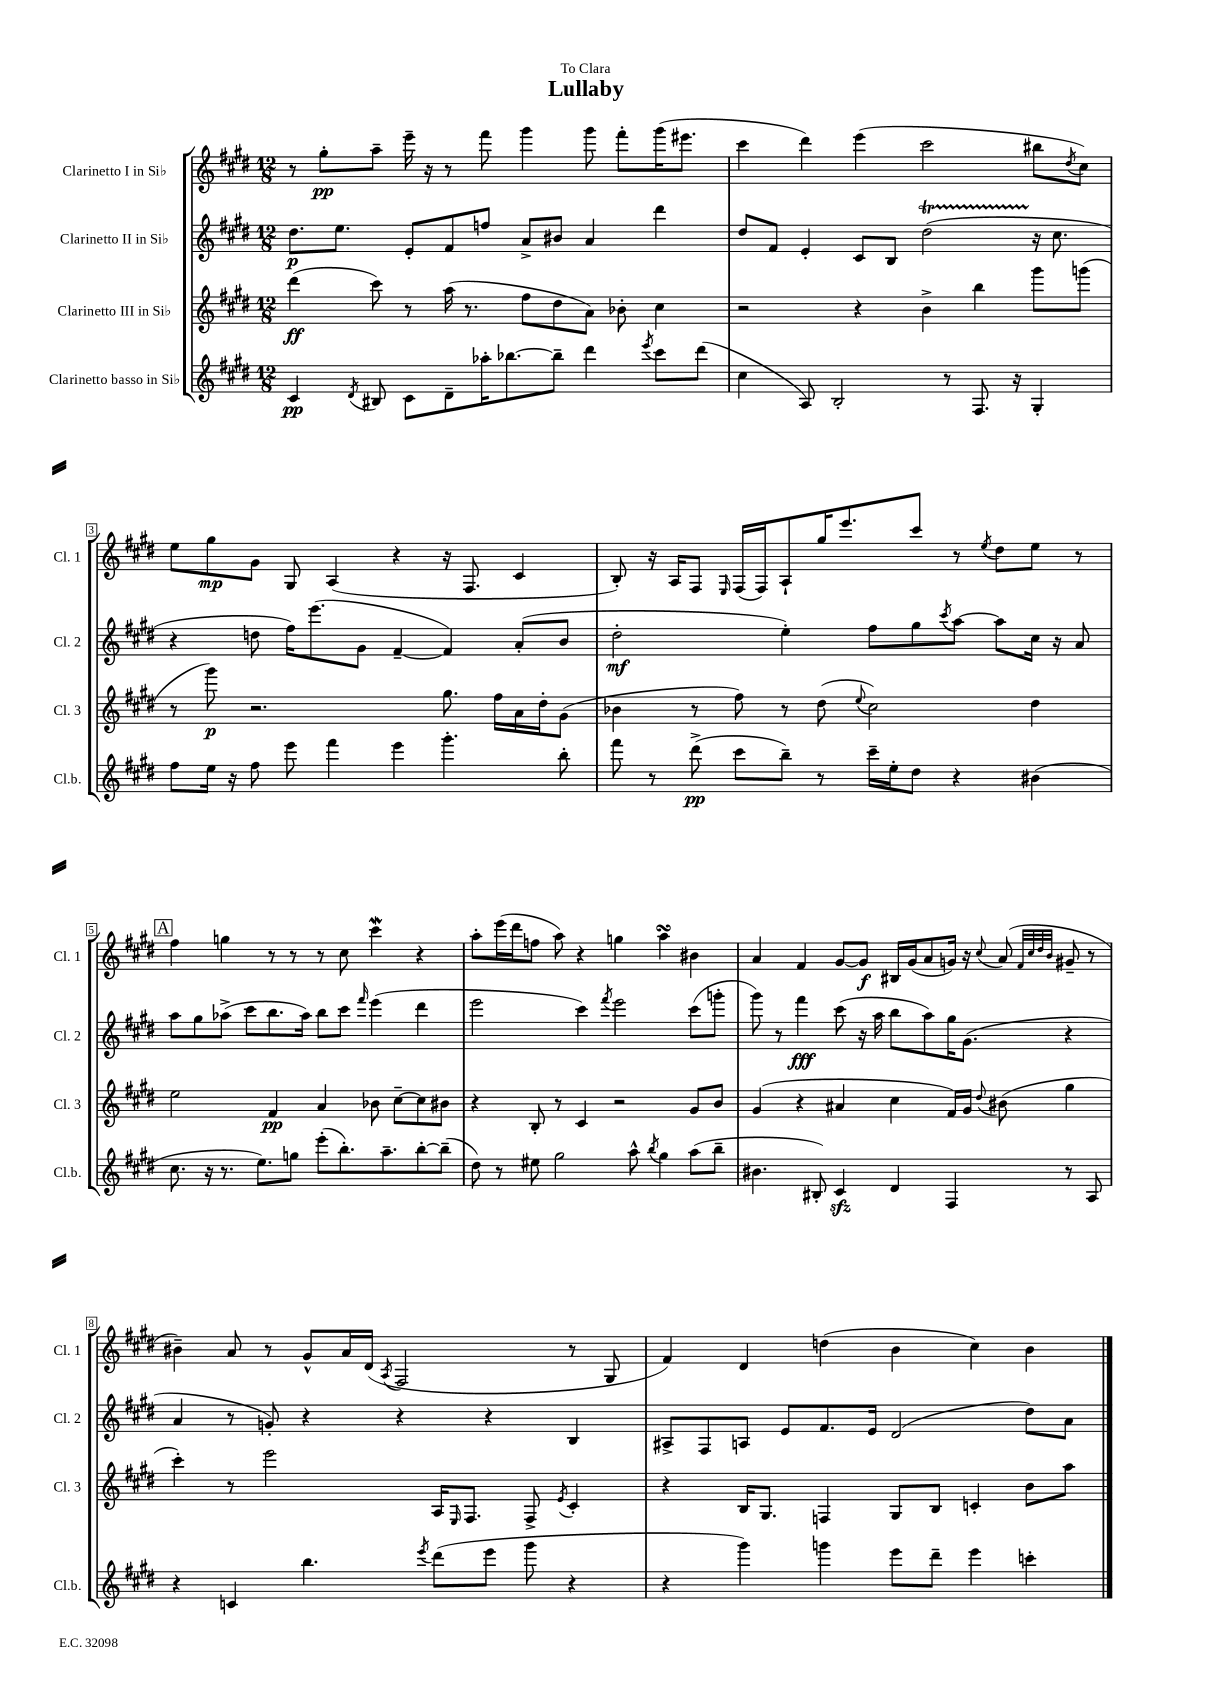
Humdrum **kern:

**kern	**dynam	**kern	**dynam	**kern	**dynam	**kern	**dynam
*part4	*part4	*part3	*part3	*part2	*part2	*part1	*part1
*staff4	*staff4	*staff3	*staff3	*staff2	*staff2	*staff1	*staff1
*I"Clarinetto basso in Si♭	*	*I"Clarinetto III in Si♭	*	*I"Clarinetto II in Si♭	*	*I"Clarinetto I in Si♭	*
*I'Cl.b.	*	*I'Cl. 3	*	*I'Cl. 2	*	*I'Cl. 1	*
*clefG2	*	*clefG2	*	*clefG2	*	*clefG2	*
*k[f#c#g#d#]	*	*k[f#c#g#d#]	*	*k[f#c#g#d#]	*	*k[f#c#g#d#]	*
*M12/8	*	*M12/8	*	*M12/8	*	*M12/8	*
=1	=1	=1	=1	=1	=1	=1	=1
4c#/	pp	(4ddd#\	ff	8.dd#\L	p	8r	.
.	.	.	.	.	.	8gg#'\L	pp
.	.	.	.	8.ee\J	.	.	.
8qd#/	.	.	.	.	.	.	.
8B#X/	.	8ccc#\)	.	.	.	8aa~\J	.
8c#\L	.	8r	.	8e'/L	.	16eee~\	.
.	.	.	.	.	.	16r	.
8d#~\	.	(16aa\	.	8f#/	.	8r	.
.	.	8.r	.	.	.	.	.
16aa-X'\K	.	.	.	8ffn/J	.	8fff#\	.
[8.bb-X\	.	.	.	.	.	.	.
.	.	8ff#\L	.	8a^/L	.	4ggg#\	.
8bb-~\J]	.	8dd#\	.	8b#X/J	.	.	.
4ddd#\	.	8a\J)	.	4a/	.	8ggg#\	.
.	.	8b-X'\	.	.	.	8fff#'\L	.
8qeee/	.	.	.	.	.	.	.
8ccc#\L	.	4cc#\	.	4ddd#\	.	(16ggg#\K	.
.	.	.	.	.	.	8.eee#X\J	.
(8ddd#\J	.	.	.	.	.	.	.
=2	=2	=2	=2	=2	=2	=2	=2
4cc#\	.	2r	.	8dd#/L	.	4ccc#\	.
.	.	.	.	8f#/J	.	.	.
8A/)	.	.	.	4e'/	.	4ddd#\)	.
2B'/	.	.	.	.	.	.	.
.	.	4r	.	8c#/L	.	(4eee\	.
.	.	.	.	8B/J	.	.	.
.	.	4b^\	.	(2dd#t\	.	2ccc#\	.
8r	.	.	.	.	.	.	.
8.F#/	.	4bb\	.	.	.	.	.
16r	.	.	.	.	.	.	.
4G#'/	.	8ggg#\L	.	16r	.	8bb#X\L	.
.	.	.	.	8.cc#\	.	.	.
.	.	.	.	.	.	8qdd#/	.
.	.	(8gggn\J	.	.	.	8cc#\J)	.
!!LO:LB:g=z
=3	=3	=3	=3	=3	=3	=3	=3
8ff#\L	.	8r	.	4r	.	8ee\L	.
16ee\Jk	.	8ggg#\)	p	.	.	8gg#\	mp
16r	.	.	.	.	.	.	.
8ff#\	.	2.r	.	8ddn\	.	8g#\J	.
8eee\	.	.	.	16ff#\KL)	.	8G#/	.
.	.	.	.	(8.eee\	.	.	.
4fff#\	.	.	.	.	.	(4A/	.
.	.	.	.	8g#\J	.	.	.
4eee\	.	.	.	[4f#~/	.	4r	.
4.ggg#'\	.	8.gg#\	.	4f#/])	.	16r	.
.	.	.	.	.	.	8.F#/	.
.	.	16ff#\LL	.	.	.	.	.
.	.	16a\	.	(8a'/L	.	4c#/	.
.	.	16dd#'\J	.	.	.	.	.
8bb'\	.	(8g#\J	.	8b/J	.	.	.
=4	=4	=4	=4	=4	=4	=4	=4
8fff#\	.	4b-X\	.	2dd#'\	mf	8B'/)	.
8r	.	.	.	.	.	16r	.
.	.	.	.	.	.	16A/KL	.
(8ddd#^\	pp	8r	.	.	.	8F#/J	.
.	.	.	.	.	.	16qqE/	.
8ccc#\L	.	8ff#\)	.	.	.	(16F#/LL	.
.	.	.	.	.	.	16F#/J)	.
8bb~\J)	.	8r	.	4ee'\)	.	8A`/	.
8r	.	(8dd#\	.	.	.	16gg#/K	.
.	.	.	.	.	.	8.eee/	.
.	.	8qqee/	.	.	.	.	.
16ccc#~\LL	.	2cc#\)	.	8ff#\L	.	.	.
16ee'\J	.	.	.	.	.	.	.
8dd#\J	.	.	.	8gg#\	.	8ccc#/J	.
.	.	.	.	8qccc#/	.	.	.
4r	.	.	.	[8aa\J	.	8r	.
.	.	.	.	.	.	8qee/	.
.	.	.	.	8aa\L]	.	8dd#\L	.
(4b#X\	.	4dd#\	.	16cc#\Jk	.	8ee\J	.
.	.	.	.	16r	.	.	.
.	.	.	.	8a/	.	8r	.
!!LO:LB:g=z
!!LO:REH:place=s1:t=A
=5	=5	=5	=5	=5	=5	=5	=5
8.cc#\	.	2ee\	.	8aa\L	.	4ff#\	.
.	.	.	.	8gg#\	.	.	.
16r	.	.	.	.	.	.	.
8.r	.	.	.	(8aa-X^\J	.	4ggn\	.
.	.	.	.	8ccc#\L	.	.	.
8.ee\L)	.	.	.	.	.	.	.
.	.	4f#/	pp	8.bb\	.	8r	.
8ggn\J	.	.	.	.	.	8r	.
.	.	.	.	16aa-\Jk)	.	.	.
(8eee'\L	.	4a/	.	8bb\L	.	8r	.
8.bb'\)	.	.	.	8ccc#\J	.	8cc#\	.
.	.	.	.	16qqfff#/	.	.	.
.	.	8b-X\	.	(4eee\	.	4ccc#W\	.
8.aa~\	.	.	.	.	.	.	.
.	.	[8cc#~\L	.	.	.	.	.
[8bb'\	.	8cc#\]	.	4ddd#\	.	4r	.
(8bb~\J]	.	8b#X\J	.	.	.	.	.
=6	=6	=6	=6	=6	=6	=6	=6
8dd#\)	.	4r	.	2eee\	.	8aa'\L	.
8r	.	.	.	.	.	(16eee\L	.
.	.	.	.	.	.	16ddd#\J	.
8ee#X\	.	8B'/	.	.	.	8ffn\J	.
2gg#\	.	8r	.	.	.	8aa\)	.
.	.	4c#/	.	4ccc#\)	.	4r	.
.	.	.	.	8qfff#/	.	.	.
.	.	2r	.	2eee\	.	4ggn\	.
8aa^^\	.	.	.	.	.	.	.
8qbb/	.	.	.	.	.	.	.
4gg#\	.	.	.	.	.	4aasSSs\	.
(8aa\L	.	8g#/L	.	(8ccc#\L	.	4b#X\	.
8bb~\J	.	8b/J	.	8gggn'\J	.	.	.
=7	=7	=7	=7	=7	=7	=7	=7
4.b#X\	.	(4g#/	.	8ggg#\)	.	4a/	.
.	.	.	.	8r	.	.	.
.	.	4r	.	4fff#\	fff	4f#/	.
8B#X'/)	.	.	.	.	.	.	.
4c#zz/	.	4a#X/	.	(8ccc#\	.	[8g#/L	.
.	.	.	.	16r	.	8g#/J]	f
.	.	.	.	16aa\	.	.	.
4d#/	.	4cc#\	.	8bb\L	.	16B#X/LL	.
.	.	.	.	.	.	(16g#/J	.
.	.	.	.	8aa\)	.	8a/	.
4F#/	.	16f#/LL)	.	16gg#\K	.	16gn/Jk)	.
.	.	16g#/JJ	.	(8.g#\J	.	16r	.
.	.	8qqdd#/	.	.	.	8qqcc#/	.
.	.	(8b#X\	.	.	.	(8a/	.
.	.	.	.	.	.	32qqf#/LLL	.
.	.	.	.	.	.	32qqcc#/	.
.	.	.	.	.	.	32qqdd#/	.
.	.	.	.	.	.	32qqb/JJJ	.
8r	.	4gg#\	.	4r	.	8g#X~/	.
8A/	.	.	.	.	.	8r	.
!!LO:LB:g=z
=8	=8	=8	=8	=8	=8	=8	=8
4r	.	4ccc#'\)	.	4a/	.	4b#X~\)	.
4cn/	.	8r	.	8r	.	8a/	.
.	.	2eee\	.	8gn'/)	.	8r	.
4.bb\	.	.	.	4r	.	8g#^^/L	.
.	.	.	.	.	.	16a/L	.
.	.	.	.	.	.	(16d#/JJ	.
.	.	.	.	.	.	8qA/	.
.	.	.	.	4r	.	2F#/	.
8qeee/	.	.	.	.	.	.	.
(8ddd#\L	.	16A/KL	.	.	.	.	.
.	.	16qqE/	.	.	.	.	.
.	.	8.F#/J	.	.	.	.	.
8eee\J	.	.	.	4r	.	.	.
8ggg#\	.	8F#^/	.	.	.	.	.
.	.	8qe/	.	.	.	.	.
4r	.	4c#'/	.	4B/	.	8r	.
.	.	.	.	.	.	8G#/	.
=9	=9	=9	=9	=9	=9	=9	=9
4r	.	4r	.	8A#X^/L	.	4f#/)	.
.	.	.	.	8F#/	.	.	.
4ggg#\)	.	16B/KL	.	8An/J	.	4d#/	.
.	.	8.G#/J	.	.	.	.	.
.	.	.	.	8e/L	.	.	.
4gggn\	.	4Fn/	.	8.f#/	.	(4ddn\	.
.	.	.	.	16e/Jk	.	.	.
8eee\L	.	8G#/L	.	(2d#/	.	4b\	.
8ddd#~\J	.	8B/J	.	.	.	.	.
4eee\	.	4cn'/	.	.	.	4cc#\)	.
4cccn'\	.	8b\L	.	8dd#\L)	.	4b\	.
.	.	8aa\J	.	8a\J	.	.	.
==	==	==	==	==	==	==	==
*-	*-	*-	*-	*-	*-	*-	*-
